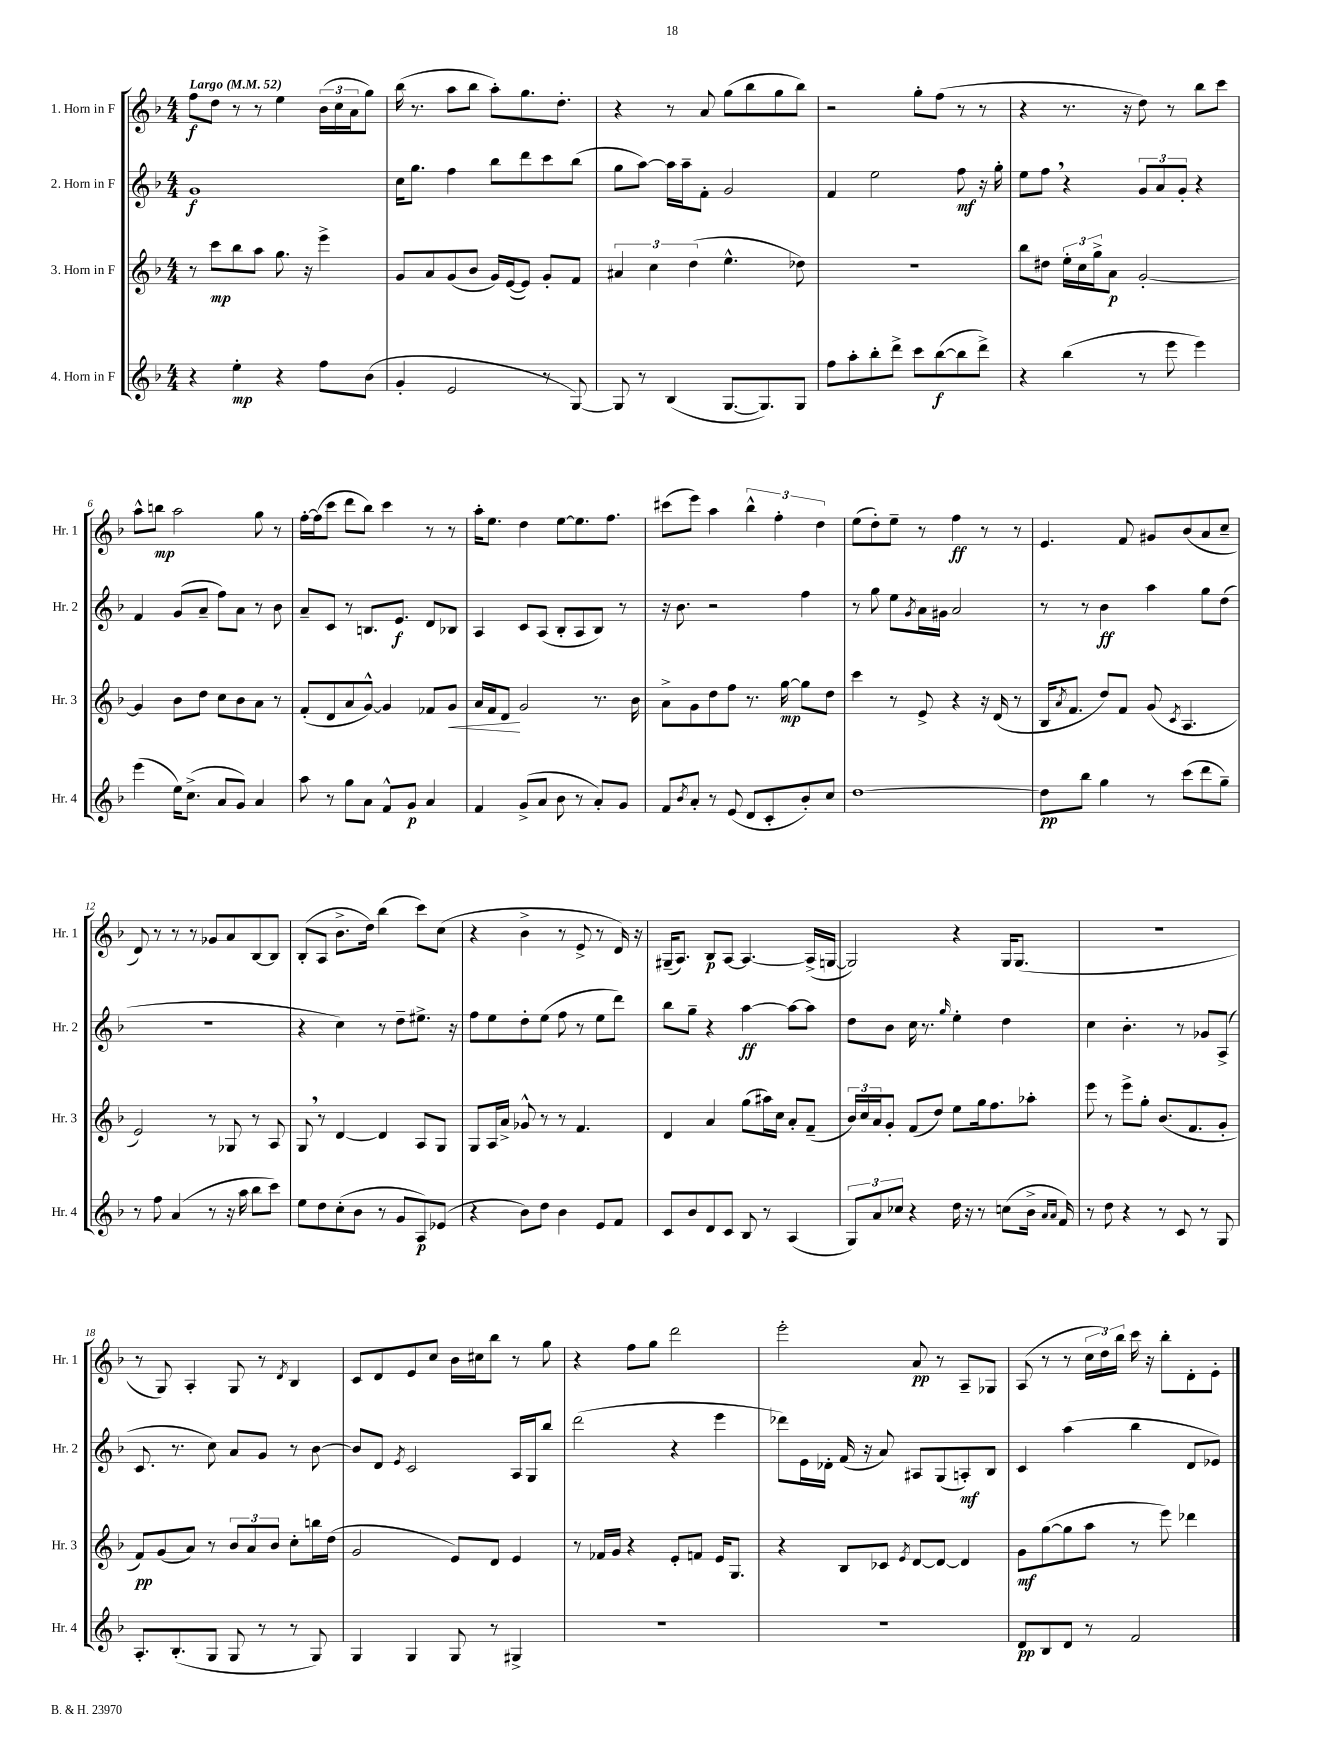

**kern	**kern	**kern	**kern
*staff4	*staff3	*staff2	*staff1
*clefG2	*clefG2	*clefG2	*clefG2
*k[b-]	*k[b-]	*k[b-]	*k[b-]
*M4/4	*M4/4	*M4/4	*M4/4
*MM52	*MM52	*MM52	*MM52
4r	8r	1g	8ff
.	8ccc	.	8dd
4ee'	8bb-	.	8r
.	8aa	.	8r
4r	8.gg	.	4ee
.	16r	.	.
8ff	4eee^	.	(24b-
.	.	.	24cc
.	.	.	24a
(8b-	.	.	8gg)
=	=	=	=
4g'	8g	16cc	(16bb-
.	.	8.gg	8.r
.	8a	.	.
2e	(8g	4ff	8aa
.	8b-	.	8bb-
.	16g)	8bb-	8aa')
.	([16e	.	.
.	8e])	8ddd	8.gg
8r	8g'	8ccc	.
.	.	.	8.dd'
[8G)	8f	(8bb-	.
=	=	=	=
8G]	6a#	8gg	4r
8r	.	[8aa)	.
.	6cc	.	.
(4B-	.	16aa]	8r
.	.	16aa~	.
.	(6dd	.	.
.	.	8f'	8a
[8.G	4.ee^^	2g	(8gg
.	.	.	8bb-
8.G])	.	.	.
.	.	.	8gg
8G	8dd-)	.	8bb-)
=	=	=	=
8ff	1r	4f	2r
8aa'	.	.	.
8bb-'	.	2ee	.
8ddd^	.	.	.
8ccc	.	.	8gg'
([8bb-	.	.	(8ff
8bb-]	.	8ff	8r
8ddd^)	.	16r	8r
.	.	16gg'	.
=	=	=	=
4r	8bb-	8ee	4r
.	8dd#	8ff	.
(4bb-	24ee'	4r	8.r
.	24cc	.	.
.	24gg^	.	.
.	8a	.	.
.	.	.	16r
8r	[2g'	12g	8dd)
.	.	12a	.
8eee	.	.	8r
.	.	12g'	.
4eee)	.	4r	8bb-
.	.	.	8ccc
=	=	=	=
(4eee	4g]	4f	8aa^^
.	.	.	8bb
16ee)	8b-	(8g	2aa
(8.cc^	.	.	.
.	8dd	8a~	.
8a	8cc	8ff)	.
8g)	8b-	8a	.
4a	8a	8r	8gg
.	8r	8b-	8r
=	=	=	=
8aa	(8f'	8a~	[16ff'
.	.	.	(16ff]
8r	8d	8c	8ccc
8gg	8a	8r	8ddd
8a	[8g^^)	8.B	8bb-)
8f^^	4g]	.	4ccc
.	.	8.e	.
8g	.	.	.
4a	8f-	8d	8r
.	8g	8B-	8r
=	=	=	=
4f	16a	4A	16aa'
.	16f	.	8.ee
.	8d	.	.
(8g^	2g	8c	4dd
8a	.	(8A	.
8b-	.	8B-'	[8ee
8r	.	8A	8.ee]
8a')	8.r	8B-)	.
.	.	.	8.ff
8g	.	8r	.
.	16b-	.	.
=	=	=	=
8f	8a^	16r	(8ccc#
.	.	8.b-	.
8qb-	.	.	.
8a'	8g	.	8eee)
8r	8dd	2r	4aa
(8e	8ff	.	.
8d	8.r	.	6bb-^^
8c'	.	.	.
.	.	.	6ff'
.	[16gg	.	.
8b-')	8gg]	4ff	.
.	.	.	6dd
8cc	8dd	.	.
=	=	=	=
[1dd	4ccc	8r	(8ee
.	.	8gg	8dd')
.	8r	8ee	8ee~
.	.	8qg	.
.	8e^	16a	8r
.	.	16g#	.
.	4r	2a	4ff
.	16r	.	8r
.	(16d	.	.
.	8r	.	8r
=	=	=	=
8dd]	16B-	8r	4.e
.	8qa	.	.
.	8.f	.	.
8bb-	.	8r	.
4gg	8dd)	4b-	.
.	8f	.	8f
8r	(8g	4aa	8g#
.	8qc	.	.
(8ccc	4.A	.	(8b-
8ddd	.	8gg	8a
8gg~)	.	(8dd	8cc~
=	=	=	=
8r	2e)	1r	8d)
8ff	.	.	8r
(4a	.	.	8r
.	.	.	8r
8r	8r	.	8g-
16r	8G-	.	8a
16aa	.	.	.
8bb-	8r	.	[8B-
8ccc)	8A	.	8B-]
=	=	=	=
8ee	8G	4r	(8B-'
8dd	8r	.	8A
(8cc'	[4d	4cc)	8.b-^
8b-	.	.	.
.	.	.	16dd)
8r	4d]	8r	(4bb-
8g	.	8dd~	.
8A)	8A	8.ee#^	8ccc)
(8e-	8G	.	(8cc
.	.	16r	.
=	=	=	=
4r	8G	8ff	4r
.	16A	8ee	.
.	16a^	.	.
8b-)	8g-^^	8dd'	4b-^
8dd	8r	(8ee	.
4b-	8r	8ff	8r
.	4.f	8r	8e^
8e	.	8ee	8r
8f	.	8ddd)	16d)
.	.	.	16r
=	=	=	=
8c	4d	8bb-	(16G#~
.	.	.	8.A)
8b-	.	8gg~	.
8d	4a	4r	8B-
8c	.	.	[8A
8B-	(8gg	[4aa	4.A_
8r	16aa#)	.	.
.	16cc	.	.
(4A	8a'	8aa_	.
.	(8f~	8aa]	(16A^]
.	.	.	[16G
=	=	=	=
12G)	24b-)	8dd	2G])
.	24cc	.	.
12a	24a	.	.
.	8g'	8b-	.
12cc-	.	.	.
4r	(8f	16cc	.
.	.	8.r	.
.	8dd)	.	.
.	.	16qqgg	.
16dd	8ee	4ee'	4r
16r	.	.	.
8r	16gg	.	.
.	8.ff	.	.
(8cc	.	4dd	16G
.	.	.	(8.G
16b-^	8aa-'	.	.
16qqa	.	.	.
16qqa	.	.	.
16f)	.	.	.
=	=	=	=
8r	8eee	4cc	1r
8dd	8r	.	.
4r	8eee^	4.b-'	.
.	8gg'	.	.
8r	(8.b-	.	.
8c	.	8r	.
.	8.f	.	.
8r	.	8g-	.
8G	8g'	(8A^	.
=	=	=	=
8.A'	8f)	8.c	8r
.	(8g	.	8G)
(8.B-'	.	8.r	.
.	8a)	.	4A'
8G	8r	8cc)	.
8G	12b-	8a	8G
.	12a	.	.
8r	.	8g	8r
.	12b-	.	.
.	.	.	8qd
8r	8cc'	8r	4B-
8G)	16bb	[8b-	.
.	(16dd	.	.
=	=	=	=
4G	2g	8b-]	8c
.	.	8d	8d
.	.	8qe	.
4G	.	2c	8e
.	.	.	8cc
8G	8e)	.	16b-
.	.	.	16cc#
8r	8d	.	8bb-
4G#^	4e	16A	8r
.	.	16G	.
.	.	8bb-	8gg
=	=	=	=
1r	8r	(2ddd	4r
.	16f-	.	.
.	16g	.	.
.	4r	.	8ff
.	.	.	8gg
.	8e'	4r	2ddd
.	8f	.	.
.	16e	4eee	.
.	8.G	.	.
=	=	=	=
1r	4r	8ddd-)	2eee'
.	.	16e	.
.	.	16d-'	.
.	8B-	(16f	.
.	.	16r	.
.	8c-	8a)	.
.	8qe	.	.
.	[8d	8A#	8a
.	8d_	(8G	8r
.	4d]	8A')	8A~
.	.	8B-	8G-
=	=	=	=
8d	8g	4c	(8A
8B-	([8gg	.	8r
8d	8gg]	(4aa	8r
8r	8aa	.	24cc
.	.	.	24dd)
.	.	.	24bb-
2f	8r	4bb-	16ccc
.	.	.	16r
.	8eee)	.	8bb-'
.	4ddd-	8d	8d'
.	.	8e-)	8e'
==	==	==	==
*-	*-	*-	*-
